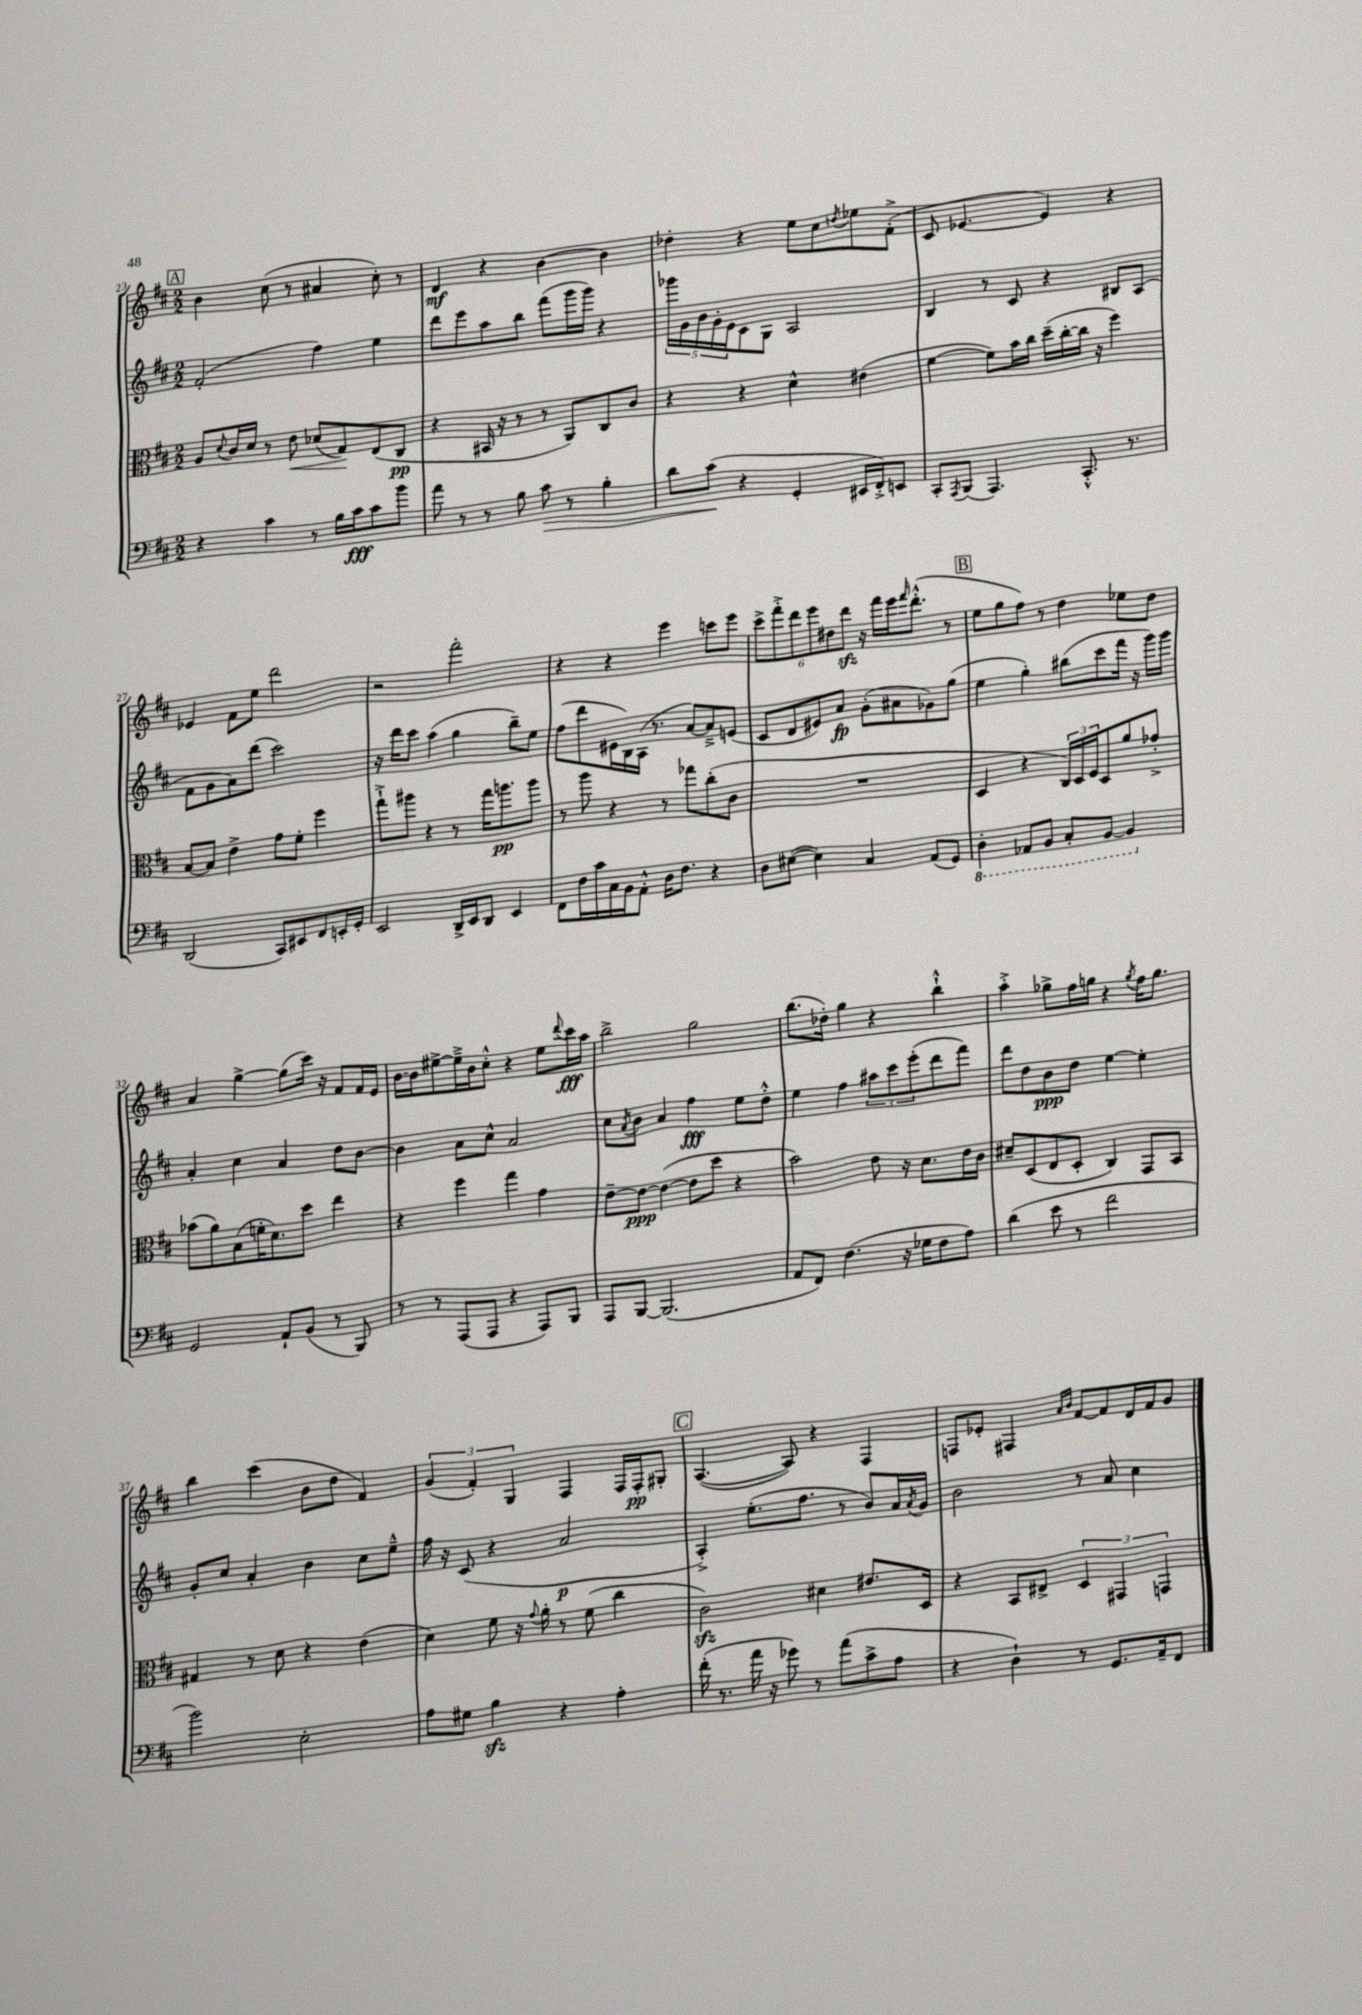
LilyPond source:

<<
\new StaffGroup <<
\new Staff = "s0" {
    \clef treble \key d \major \numericTimeSignature \time 2/2
    \mark \markup { \box "A" } b'4 cis''8( r8 ais'4 cis''8-.) r8 |
    d'4\mf r4 b'4~ b'4 |
    des''4-. r4 e''8 cis''8 \acciaccatura { d''8 } ees''8 fis'8-.->( |
    cis'8 ees'4.~ ees'4) r4 |
    ees'4 fis'8 e''8 d'''2 |
    r2 fis'''2-. |
    r4 r4 e'''4 c'''8 e'''8 |
    \tuplet 6/4 { cis'''8-> fis'''8-.-> d'''8 e'''8 dis''8 d'''8\sfz } r16 fis'''16 e'''16 \grace { fis'''16 } d'''8.-.-^( r8 |
    \mark \markup { \box "B" } e''8 g''8 fis''8) r8 d''4 ees''8 d''8 |
    a'4 g''4~-> g''8( cis'''16) r16 fis'8 fis'16 e'16 |
    b'16~ b'16 eis''8~-> eis''16---> b'16 cis''8-.-^ r4 eis''8 \appoggiatura { d'''8 } cis'''16\fff a''16 |
    b''2-> g''2 |
    b''8.( des''16-.) g''4 r4 b''4-!-^ |
    a''4-.-> ges''8-> fis''16 g''16 r4 \acciaccatura { g''8 } fis''16 g''8. |
    b''4 cis'''4( b'8 d''8 fis'4) |
    \tuplet 3/2 { g'4( fis'4-.) g4 } fis4 fis16 fis16-.\pp gis8-. |
    \mark \markup { \box "C" } a4.~( a8) r4 fis4 |
    f8 ees'8-. fis4 \grace { a'16 b'16 } fis'8~ fis'8 d'16 fis'16 g'8 \bar "|." |
}
\new Staff = "s1" {
    \clef treble \key d \major \numericTimeSignature \time 2/2
    \mark \markup { \box "A" } fis'2-.( fis''4) e''4 |
    d'''8 e'''8 a''8 b''8 fis'''8( g'''16 g'''16) r4 |
    \tuplet 5/4 { ges'''16 g'16 b'16 g'16-. e'16 } cis'8 g8 a2 |
    b4 r8 cis'8 r4 bis8 a8( |
    fis'8 g'8 a'8) d'''8( cis'''2) |
    r16 d'''16 cis'''8 a''4( g''4 b''8--) e''8 |
    fis''8( d'''8 eis'16 b16) a16( r8. a'8~) a'8---> e'8( |
    cis'8 d'8 eis'8) a'8\fp g'8-.( ais'8 ges'8) g''8( |
    \mark \markup { \box "B" } e''4 g''4-.) bis''8( cis'''8 fis'''16 r16 g'''16) g'''16 |
    a'4-. cis''4 a'4 d''8 b'8~ |
    b'4 a'8 cis''8-^ a'2 |
    cis''8 \acciaccatura { a'8 } b'8 a'4 fis''4\fff e''8 d''8-.-^ |
    e''4 fis''4 \tuplet 3/2 { ais''8 cis'''8 e'''8-.( } d'''8 fis'''8) |
    d'''8 d''8 b'8\ppp d''8 e''4~ e''4-. |
    g'8-. cis''8 a'4-. b'4 cis''8 e''8---^ |
    fis''16 r16 cis'8( r4 a'2\p |
    \mark \markup { \box "C" } a4-.->) e''8.-.( fis''8. r8 b'8) a'16 \acciaccatura { a'8 } g'16 |
    b'2 r8 a'8 cis''4 \bar "|." |
}
\new Staff = "s2" {
    \clef alto \key d \major \numericTimeSignature \time 2/2
    \mark \markup { \box "A" } a8 \appoggiatura { d'8 } cis'16 d'16 r8 e'8\< des'8( g8\!) e8( cis8\pp |
    r4 bis,16 r16 r8 r8 a,8) cis8 cis'8 |
    r4 r4 d'4-^ eis'4( |
    fis'4~ fis'8) b'16 cis''16 d''16--( cis''16~-. cis''16 r16 fis''4) |
    b8~ b8 e'4-> g'8 fis'8-. fis''4 |
    g''8-!-> ais''8 r4 r8 g''16 a''8.\pp a''8 |
    r8 a''8 r4 r8 ges''8 cis''8-.( cis'8 |
    R1 |
    \mark \markup { \box "B" } d4 r4 \tuplet 3/2 { cis16) d16 fis16 } d8 a'8 ges'8-.-> |
    bes'8( a'8) b8( f'16-. d'8.) d''8 e''4 |
    r4 fis''4 g''4 g'4 |
    e'8~-- e'8~\ppp e'4~( e'8 d''8 r4 |
    b'2) e'8 r16 d'8. e'16 cis'16 |
    dis'8-- d8( e8 d8-. cis4) g,8 b,8 |
    gis4 r8 d'8 r4 e'4( |
    d'4) fis'8 r16 \appoggiatura { g'8 } a'16-. r8 fis'8( cis''4 |
    \mark \markup { \box "C" } cis'2\sfz) dis'4 eis'8. d16 |
    r4 b,8 eis8-> \tuplet 3/2 { d4 gis,4 g,4 } \bar "|." |
}
\new Staff = "s3" {
    \clef bass \key d \major \numericTimeSignature \time 2/2
    \mark \markup { \box "A" } r4 cis'4 r8 b16 cis'16\fff cis'8 b'8 |
    a'8 r8 r8 b8 cis'8\> r8 b4-. |
    d'8 cis'8\!( r4 g,4-. eis,16 fis,16-.->) e,8 |
    cis,8-. \acciaccatura { a,,8 } b,,8( a,,4.) cis,8.-.-^ r8. |
    d,2( cis,8) eis,8 fis,8 e,16-. g,16-. |
    e,2 d,16-> e,16 d,8 e,4 |
    fis,8 fis16 cis'16 cis16 b,16 a,8-.-^ d16 fis8. r4 |
    d8 eis8~( eis4) cis4 a,8( g,8) |
    \mark \markup { \box "B" } \ottava #-1 d,4-. aes,,8 b,,8 cis,8-. b,,8~ b,,4 \ottava #0 |
    g,2 a,8-! b,8( r8 b,,8) |
    r8 r8 a,,8( a,,8 r4 a,,8) b,,8 |
    a,,8 b,,8~ b,,2.( |
    a,8 fis,8) fis4.( r16 ges16 fis8 a8) |
    d'4( e'8 r8 fis'2 |
    b'2) e2-. |
    a8 gis8 b4\sfz r4 a4-. |
    \mark \markup { \box "C" } fis'16-.( r8. a'16 r16 ges'8) r8 a'8( cis'8-> a8 |
    r4 d4-!) r8 g,8. a,16-- fis,8 \bar "|." |
}
>>
>>
\layout { \context { \Score currentBarNumber = #23 } }
